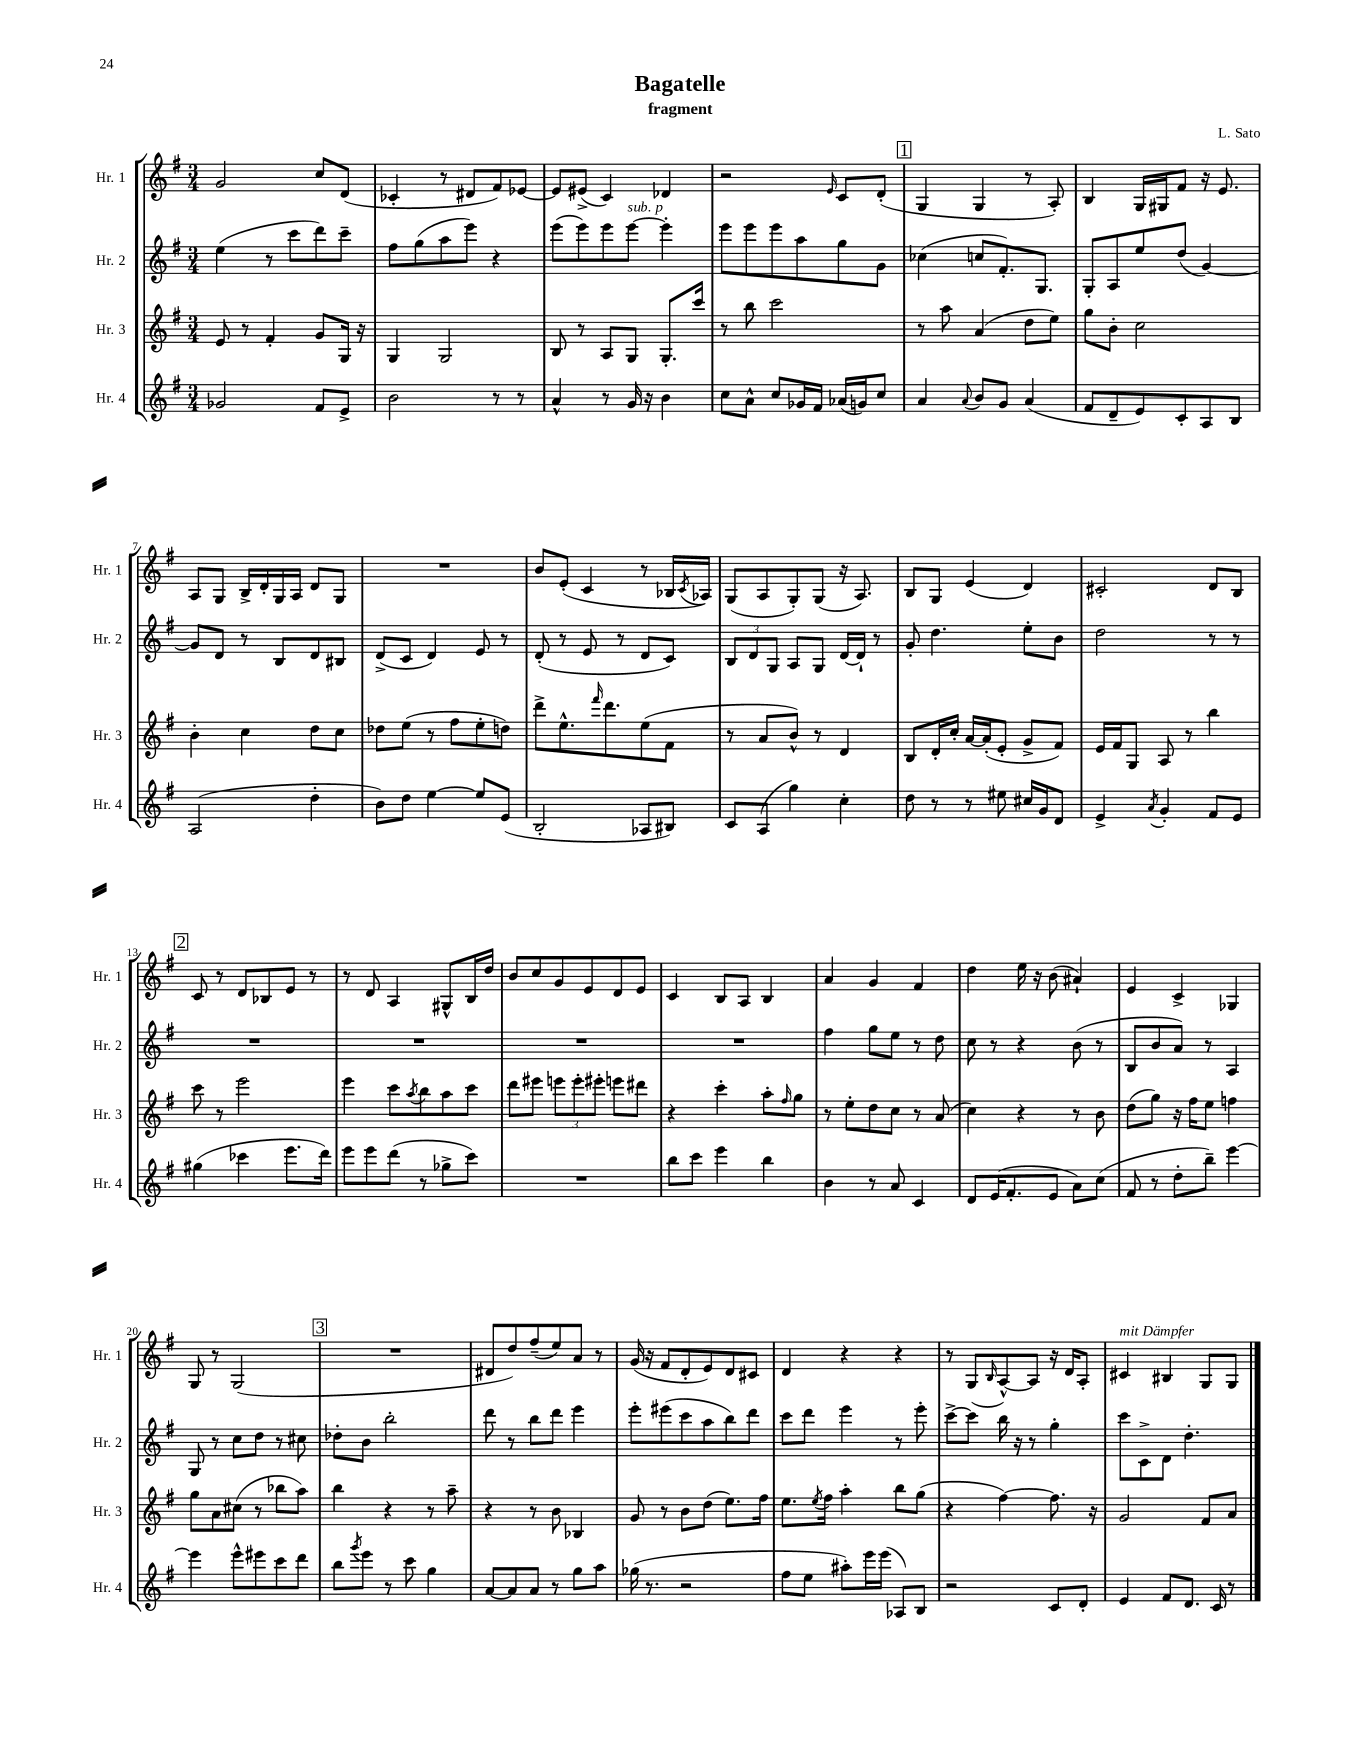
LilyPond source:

\header { title = "Bagatelle" composer = "L. Sato" subtitle = "fragment" }
<<
\new StaffGroup <<
\new Staff = "s0" \with { instrumentName = "Hr. 1" shortInstrumentName = "Hr. 1" } {
    \clef treble \key g \major \numericTimeSignature \time 3/4
    g'2 c''8 d'8( |
    ces'4-. r8 dis'8 fis'8) ees'8~ |
    ees'8 eis'8->( c'4) des'4 |
    r2 \grace { e'16 } c'8 d'8-.( |
    \mark \markup { \box "1" } g4 g4 r8 a8-.) |
    b4 g16 gis16 fis'8 r16 e'8. |
    a8 g8 b16-> d'16-. g16 a16 d'8 g8 |
    R2. |
    b'8 e'8-.( c'4 r8 bes16 \acciaccatura { c'8 } aes16) |
    g8( a8 g8-.) g8( r16 a8.) |
    b8 g8 e'4( d'4) |
    cis'2-. d'8 b8 |
    \mark \markup { \box "2" } c'8 r8 d'8 bes8 e'8 r8 |
    r8 d'8 a4 gis8-^ b16 d''16 |
    b'8 c''8 g'8 e'8 d'8 e'8 |
    c'4 b8 a8 b4 |
    a'4 g'4 fis'4 |
    d''4 e''16 r16 b'8( ais'4-!) |
    e'4 c'4-> ges4 |
    g8 r8 g2( |
    \mark \markup { \box "3" } R2. |
    dis'8 d''8) fis''8--( e''8) a'8 r8 |
    g'16( r16 fis'8 d'8-. e'8) d'8 cis'8 |
    d'4 r4 r4 |
    r8 g8( \grace { b16 } a8~-^) a8 r16 d'16 a8-. |
    cis'4^\markup { \italic "mit Dämpfer" } bis4 g8 g8 \bar "|." |
}
\new Staff = "s1" \with { instrumentName = "Hr. 2" shortInstrumentName = "Hr. 2" } {
    \clef treble \key g \major \numericTimeSignature \time 3/4
    e''4( r8 c'''8 d'''8) c'''8-- |
    fis''8 g''8( a''8 e'''8) r4 |
    e'''8( e'''8) e'''8 e'''8~^\markup { \italic "sub. p" } e'''4-. |
    e'''8 e'''8 e'''8 a''8 g''8 g'8 |
    \mark \markup { \box "1" } ces''4( c''8 fis'8.-.) g8. |
    g8-. a8 e''8 d''8( g'4~) |
    g'8 d'8 r8 b8 d'8 bis8 |
    d'8->( c'8 d'4) e'8 r8 |
    d'8-.( r8 e'8 r8 d'8 c'8) |
    \tuplet 3/2 { b8 d'8 g8 } a8 g8 d'16~ d'16-! r8 |
    g'8-. d''4. e''8-. b'8 |
    d''2 r8 r8 |
    \mark \markup { \box "2" } R2. |
    R2. |
    R2. |
    R2. |
    fis''4 g''8 e''8 r8 d''8 |
    c''8 r8 r4 b'8( r8 |
    b8 b'8 a'8) r8 a4 |
    g8 r8 c''8 d''8 r8 cis''8 |
    \mark \markup { \box "3" } des''8-. b'8 b''2-. |
    d'''8 r8 b''8 d'''8 e'''4 |
    e'''8-. eis'''8( c'''8 a''8 b''8) d'''8 |
    c'''8 d'''8 e'''4 r8 e'''8-. |
    c'''8~-> c'''8 b''16 r16 r8 g''4-. |
    c'''8 c'8-> d'8 d''4.-. \bar "|." |
}
\new Staff = "s2" \with { instrumentName = "Hr. 3" shortInstrumentName = "Hr. 3" } {
    \clef treble \key g \major \numericTimeSignature \time 3/4
    e'8 r8 fis'4-. g'8 g16 r16 |
    g4 g2 |
    b8 r8 a8 g8 g8.-. c'''16 |
    r8 b''8 c'''2 |
    \mark \markup { \box "1" } r8 a''8 a'4( d''8 e''8) |
    g''8 b'8-. c''2 |
    b'4-. c''4 d''8 c''8 |
    des''8 e''8( r8 fis''8 e''8-. d''8) |
    d'''8-> e''8.-^ \grace { fis'''16 } d'''8. e''8( fis'8 |
    r8 a'8 b'8-^) r8 d'4 |
    b8 d'16-. c''16-. a'16~ a'16-.( e'8-. g'8-> fis'8) |
    e'16 fis'16 g8 a8 r8 b''4 |
    \mark \markup { \box "2" } c'''8 r8 e'''2 |
    e'''4 c'''8 \acciaccatura { a''8 } b''8 a''8 c'''8 |
    d'''8 eis'''8 \tuplet 3/2 { e'''8 e'''8-. eis'''8-. } e'''8 dis'''8 |
    r4 c'''4-. a''8-. \grace { fis''16 } g''8 |
    r8 e''8-. d''8 c''8 r8 a'8( |
    c''4) r4 r8 b'8 |
    d''8( g''8) r16 fis''16 e''8 f''4 |
    g''8 a'8 cis''8( r8 bes''8 a''8) |
    \mark \markup { \box "3" } b''4 r4 r8 a''8-- |
    r4 r8 b'8 bes4 |
    g'8 r8 b'8 d''8( e''8.) fis''16 |
    e''8. \acciaccatura { e''8 } fis''16 a''4-. b''8 g''8( |
    r4 fis''4~) fis''8. r16 |
    g'2 fis'8 a'8 \bar "|." |
}
\new Staff = "s3" \with { instrumentName = "Hr. 4" shortInstrumentName = "Hr. 4" } {
    \clef treble \key g \major \numericTimeSignature \time 3/4
    ges'2 fis'8 e'8-> |
    b'2 r8 r8 |
    a'4-^ r8 g'16 r16 b'4 |
    c''8 a'8-^ c''8 ges'16 fis'16 aes'16( g'16) c''8 |
    \mark \markup { \box "1" } a'4 \appoggiatura { a'8 } b'8 g'8 a'4( |
    fis'8 d'8-- e'8) c'8-. a8 b8 |
    a2( d''4-. |
    b'8) d''8 e''4~ e''8 e'8( |
    b2-. aes8 bis8) |
    c'8 a8( g''4) c''4-. |
    d''8 r8 r8 eis''8 cis''16 g'16 d'8 |
    e'4-> \acciaccatura { a'8 } g'4-. fis'8 e'8 |
    \mark \markup { \box "2" } gis''4( ces'''4 e'''8. d'''16) |
    e'''8 e'''8 d'''8( r8 ges''8-> c'''8) |
    R2. |
    b''8 c'''8 e'''4 b''4 |
    b'4 r8 a'8 c'4 |
    d'8 e'16( fis'8.-. e'8 a'8) c''8( |
    fis'8 r8 d''8-. b''8--) e'''4~ |
    e'''4 e'''8-^ eis'''8 c'''8 d'''8 |
    \mark \markup { \box "3" } b''8 \acciaccatura { g'''8 } e'''8 r8 c'''8 g''4 |
    a'8~ a'8 a'8 r8 g''8 a''8 |
    ges''16( r8. r2 |
    fis''8 e''8 ais''8-.) e'''16 e'''16( aes8) b8 |
    r2 c'8 d'8-. |
    e'4 fis'8 d'8. c'16 r8 \bar "|." |
}
>>
>>
